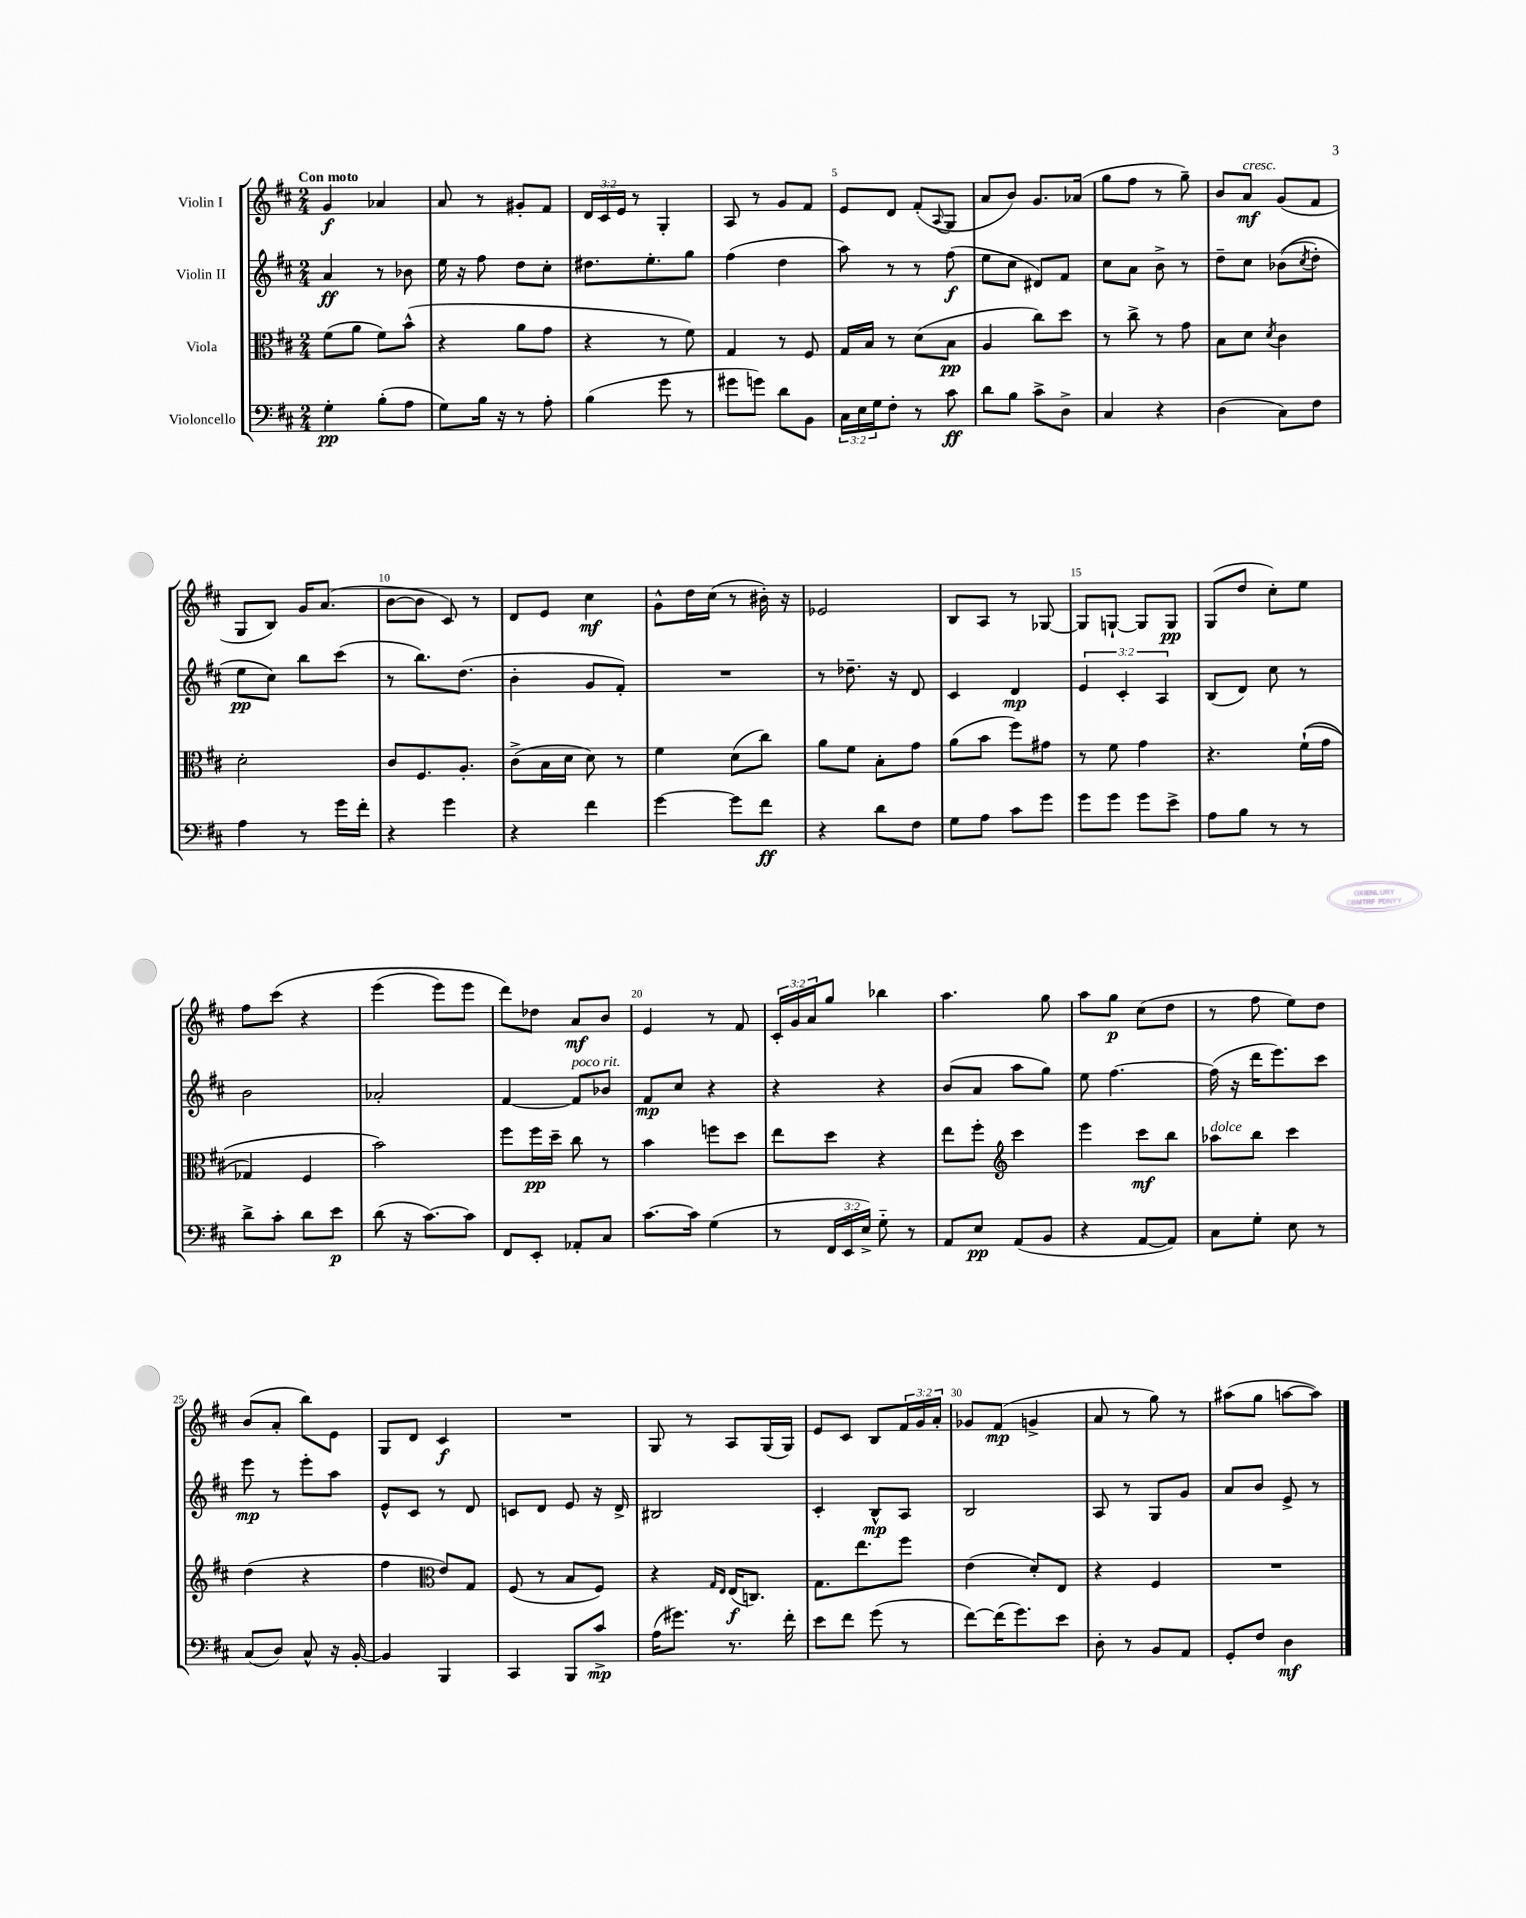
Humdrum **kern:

**kern	**kern	**kern	**kern
*staff4	*staff3	*staff2	*staff1
*clefF4	*clefC3	*clefG2	*clefG2
*k[f#c#]	*k[f#c#]	*k[f#c#]	*k[f#c#]
*M2/4	*M2/4	*M2/4	*M2/4
4G'\	(8f#\L	4a/	4g/
.	8a\J	.	.
(8B'\L	8f#\L)	8r	4a-/
8A\J	(8b^^\J	8b-\	.
=	=	=	=
8G\L)	4r	16ee\	8a/
.	.	16r	.
16B\Jk	.	8ff#\	8r
16r	.	.	.
8r	8a\L	8dd\L	8g#'/L
8A'\	8g\J	8cc#'\J	8f#/J
=	=	=	=
(4B\	4r	8.dd#\L	24d/LL
.	.	.	24c#/
.	.	.	24e/JJ
.	.	.	8r
.	.	8.ee'\	.
8g\	8r	.	4G'/
8r	8f#\)	8gg\J	.
=	=	=	=
8g#\L	4G/	(4ff#\	8A/
8g\J)	.	.	8r
8d\L	8r	4dd\	8g/L
8BB\J	8F#/	.	8f#/J
=	=	=	=
24C#\LL	16G/LL	8aa\)	8e/L
24E\	.	.	.
.	16B/JJ	.	.
24G\J	.	.	.
8F#'\J	8r	8r	8d/J
8r	(8d\L	8r	(8f#'/L
.	.	.	8qqA/
8c#\	8B\J	(8ff#\	8G/J
=	=	=	=
8d\L	4A/	8ee\L	8a/L
8B\J	.	8cc#\J	8b/J)
8c#^\L	8cc#\L)	8d#/L)	8.g/L
8D^\J	8dd\J	8f#/J	.
.	.	.	(16a-/Jk
=	=	=	=
4C#/	8r	8cc#\L	8gg\L
.	8cc#^\	8a\J	8ff#\J
4r	8r	8b^\	8r
.	8g\	8r	8gg~\)
=	=	=	=
(4D\	8B\L	8dd~\L	8b/L
.	8d\J	8cc#\J	8a/J
.	8qd/	.	.
8C#\L)	4c#\	&((8b-\L	(8g/L
.	.	8qcc#/	.
8F#\J	.	8dd'\J)	8f#/J
=	=	=	=
4A\	2d'\	8ee\L	8G/L
.	.	8cc#\J&)	8B/J)
8r	.	8bb\L	16g/LK
.	.	.	(8.a/J
16g\LL	.	(8ccc#\J	.
16f#'\JJ	.	.	.
=	=	=	=
4r	8c#/L	8r	[8b\L
.	8.F#/	8.bb\L)	8b\]J
4g\	.	.	8c#/)
.	8.A'/J	(8.dd\J	.
.	.	.	8r
=	=	=	=
4r	(8c#^\L	4b'\	8d/L
.	16B\L	.	8e/J
.	16d\JJ	.	.
4f#\	8d\)	8g/L	4cc#\
.	8r	8f#'/J)	.
=	=	=	=
[4g\	4f#\	2r	8g^^\L
.	.	.	16dd\L
.	.	.	(16cc#\JJ
8g\]L	(8d\L	.	8r
8f#\J	8cc#\J)	.	16b#'\)
.	.	.	16r
=	=	=	=
4r	8a\L	8r	2e-/
.	8f#\J	8.dd-~\	.
8d\L	8B'\L	.	.
.	.	16r	.
8F#\J	8g\J	8d/	.
=	=	=	=
8G\L	(8a\L	4c#/	8B/L
8A\J	8b\J	.	8A/J
8c#\L	8ff#\L)	4d/	8r
8g\J	8g#\J	.	[8G-/
=	=	=	=
8g\L	8r	6e/	8G-/]L
8g\J	8f#\	.	[8G`/J
.	.	6c#'/	.
8g\L	4g\	.	8G/]L
.	.	6A/	.
8e^\J	.	.	8G/J
=	=	=	=
8A\L	4.r	(8B/L	(8G/L
8B\J	.	8d/J)	8dd/J
8r	.	8cc#\	8cc#'\L)
8r	&((16f#`\LL	8r	8ee\J
.	16g\JJ	.	.
=	=	=	=
8d^\L	4G-/)	2b\	8ff#\L
8c#'\J	.	.	&(8ccc#\J
8d\L	4F#/	.	4r
8e\J	.	.	.
=	=	=	=
(8d\	2b\&)	2a-'/	(4eee\
16r	.	.	.
[8.c#\L)	.	.	.
.	.	.	8eee\L)
8c#\]J	.	.	8eee\J
=	=	=	=
8FF#/L	8ff#\L	[4f#/	8ddd\L&)
8EE'/J	16ff#\L	.	8dd-\J
.	16dd~\JJ	.	.
8AA-'/L	8cc#\	8f#/]L	8a/L
8C#/J	8r	8b-/J	8b/J
=	=	=	=
[8.c#\L	4b\	8f#/L	4e/
.	.	8cc#/J	.
16c#\]Jk	.	.	.
(4G\	8ff\L	4r	8r
.	8dd\J	.	8f#/
=	=	=	=
8r	8ee\L	4r	24c#'/LL
.	.	.	24g/
.	.	.	24a/J
24FF#/LL	8dd\J	.	8gg/J
24EE/	.	.	.
24E^/JJ)	.	.	.
8G'~\	4r	4r	4bb-\
8r	.	.	.
=	=	=	=
8AA/L	8ee\L	(8b/L	4.aa\
8E/J	8ff#'\J	8a/J	.
*	*clefG2	*	*
(8AA/L	4ccc#\	8aa\L	.
8BB/J	.	8gg\J)	8gg\
=	=	=	=
4r	4eee\	8ee\	8aa\L
.	.	[4.ff#\	8gg\J
[8AA/L	8ccc#\L	.	(8cc#\L
8AA/]J)	8bb\J	.	8dd\J
=	=	=	=
8C#\L	8aa-\L	(16ff#\]	8r
.	.	16r	.
8G'\J	8bb\J	16ddd\LK	8ff#\
.	.	8.eee\)	.
8E\	4ccc#\	.	8ee\L)
8r	.	8ccc#\J	8dd\J
=	=	=	=
(8C#/L	(4dd\	8eee\	(8b/L
8D/J)	.	8r	8a'/J
8C#^^/	4r	8eee'\L	8bb\L)
16r	.	8aa\J	8e\J
[16BB'/	.	.	.
=	=	=	=
4BB/]	4ff#\	8e^^/L	8G/L
.	.	8c#/J	8d/J
*	*clefC3	*	*
4BBB/	8e/L)	8r	4c#/
.	8G/J	8d/	.
=	=	=	=
4CC#/	(8F#/	8c/L	2r
.	8r	8d/J	.
8BBB/L	8B/L	8e/	.
8c#^/J	8F#/J)	16r	.
.	.	16d^/	.
=	=	=	=
(16A\LK	4r	2B#/	8G/
8.g#\J)	.	.	.
.	.	.	8r
.	16qqG/LL	.	.
.	16qqE/JJ	.	.
8.r	(16E/LK	.	8A/L
.	8.C/J)	.	.
.	.	.	(16G/L
16f#'\	.	.	16G/JJ)
=	=	=	=
8e\L	8.G\L	4c#'/	8e/L
8f#\J	.	.	8c#/J
.	8.ee\	.	.
(8g\	.	8B^^/L	8B/L
8r	8ff#\J	8A/J	24f#/L
.	.	.	24g/
.	.	.	24a'/JJ
=	=	=	=
[8f#\L)	(4e\	2B/	8g-/L
(16f#\]K	.	.	(8f#/J
8.g\)	.	.	.
.	8d'/L)	.	4g^/
8e\J	8E/J	.	.
=	=	=	=
8D'\	4r	8A/	8a/
8r	.	8r	8r
8BB/L	4F#/	8G/L	8gg\)
8AA/J	.	8g/J	8r
=	=	=	=
8GG'/L	2r	8a/L	(8aa#\L
8F#/J	.	8b/J	8gg\J
4D\	.	8e^/	[8aa\L
.	.	8r	8aa\]J)
==	==	==	==
*-	*-	*-	*-
